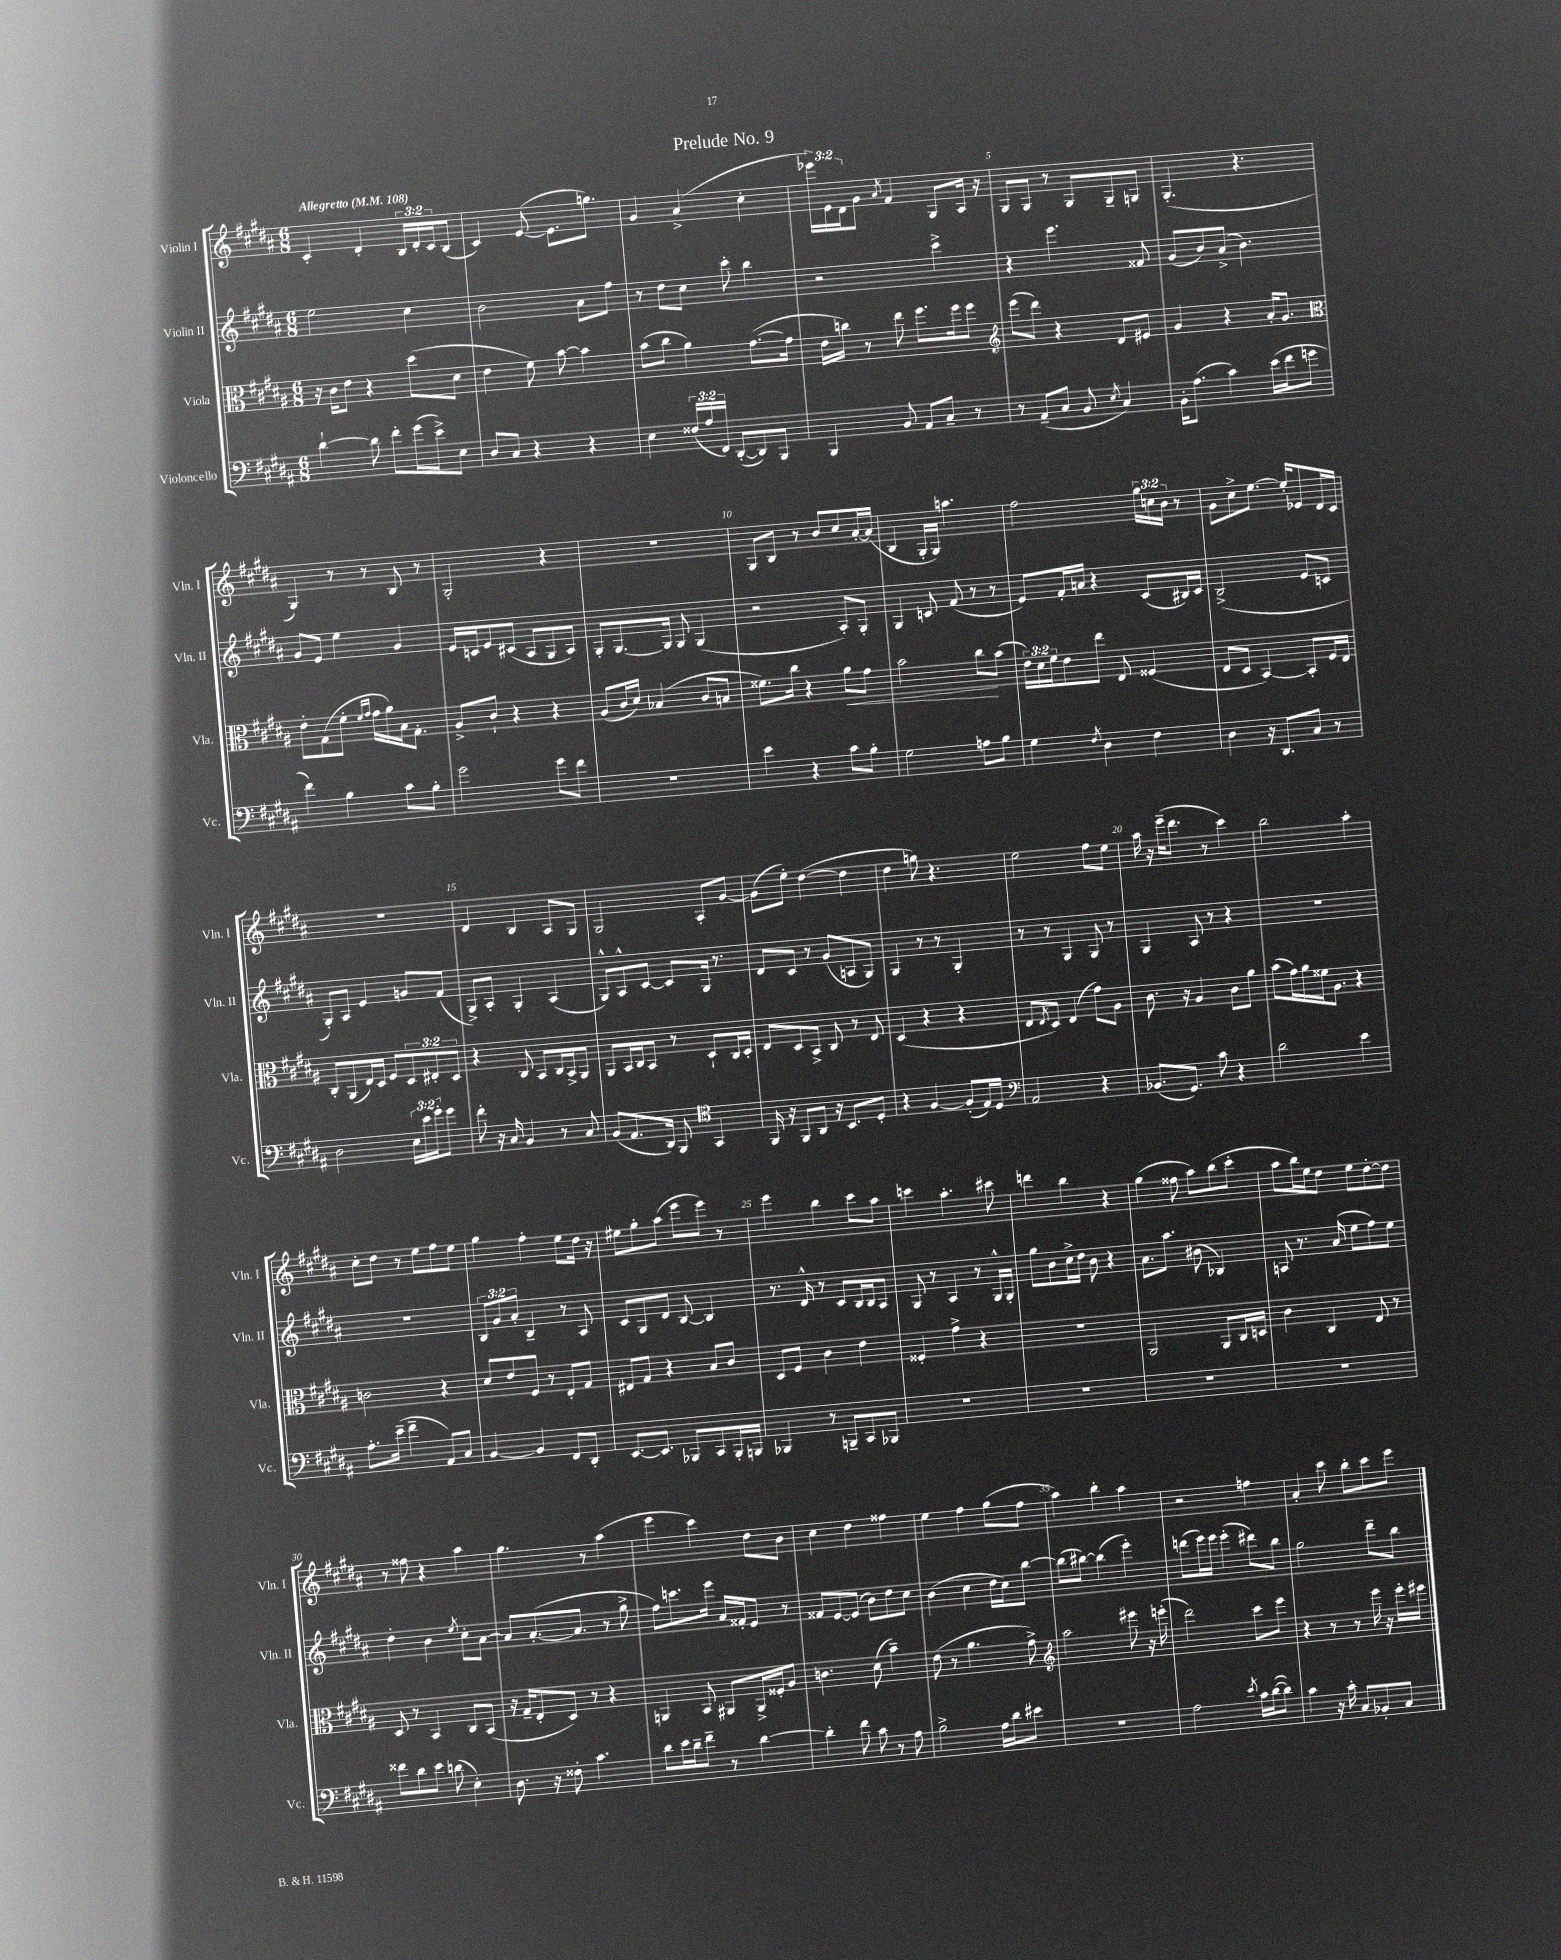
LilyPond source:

\header { title = "Prelude No. 9" }
<<
\new StaffGroup <<
\new Staff = "s0" \with { instrumentName = "Violin I" shortInstrumentName = "Vln. I" } {
    \clef treble \key b \major \numericTimeSignature \time 6/8 \override Staff.TupletNumber.text = #tuplet-number::calc-fraction-text \tempo "Allegretto" 4 = 108
    cis'4-. dis'4-. \tuplet 3/2 { b16 dis'16-. cis'16 } b8( |
    cis'4) e'8~( e'8. g''8.) |
    gis'4 ais'4->( cis''4-. |
    \tuplet 3/2 { ees'''16) e'16 dis'16 } gis'8 \acciaccatura { ais'8 } fis'4 gis8 ais16 r16 |
    gis8 gis8 r8 gis8 gis8-- g8 |
    gis4.-.( r4. |
    gis4) r8 r8 b8 r8 |
    gis2-. r4 |
    R2. |
    gis8 b8 r8 b'8 cis''8 ais'16~-. ais'16( |
    b4 gis16-. gis16) a''4. |
    fis''2 \tuplet 3/2 { gis''16 c''16 b'16 } r8 |
    gis'8 cis''8-> e''8.~ e''16-. ees'8 dis'16 cis'16 |
    R2. |
    dis'4 b4 ais8 gis8 |
    gis2 ais8-. gis'8~ |
    gis'8( e''8-.) dis''4~( dis''4 |
    dis''4 g''8) r4. |
    e''2 fis''8 e''8 |
    ais''16 r16 e'''16--( dis'''8. r8 cis'''4) |
    b''2 ais''4-. |
    cis''8-. dis''8 r8 e''8 fis''8 e''8 |
    gis''4 fis''4-. e''8 dis''16 r16 |
    eis''8 gis''8-. ais''8( e'''8 e'''8) r8 |
    e'''4 b''4 cis'''8 ais''8 |
    c'''4 ais''4.-. cis'''8 |
    d'''4 b''4 r4 |
    gis''4( fisis''8 ais''8) b''8( cis'''8-. |
    ais''8 b''16) e''16 dis''8 e''8 dis''8~-. dis''8 |
    r8 fisis''8 r4 ais''4 |
    gis''4. r8 ais''4( |
    e'''4 cis'''4) dis''8 b'8 |
    cis''4 dis''4 fisis''4 |
    e''4 fis''4 gis''8( fis''8 |
    ais''4) b''4-. ais''4 |
    r2 f''4 |
    ais'4-. cis'''8 b''8-. cis'''8 e'''8 \bar "|." |
}
\new Staff = "s1" \with { instrumentName = "Violin II" shortInstrumentName = "Vln. II" } {
    \clef treble \key b \major \numericTimeSignature \time 6/8 \override Staff.TupletNumber.text = #tuplet-number::calc-fraction-text
    e''2 cis''4 |
    b'2 ais'8 fis''8 |
    r8 dis''8 cis''8 cis'''8-. b''4 |
    r2 cis'''4-> |
    r4 e'''4. fisis'8 |
    gis'8( b'8) ais'8->( b'4.) |
    gis'8 e'8 e''4 gis'4 |
    e'16 c'16 e'8 cis'8( ais8 gis8 ais8) |
    gis8-. gis8.~ gis16 gis8 gis4( |
    r2 ais8-.) gis8-. |
    gis4 c'8 fis'8( r8 r8 |
    e'8) fis'16-. a'16 r4 cis'8( bis16) cis'16 |
    b2->( e'8 c'8 |
    gis8-.) ais8 e'4 g'8 fis'8( |
    gis8->) ais8-. gis4-. ais4( |
    gis8-^) ais8-^ cis'8~ cis'8 gis16 r8. |
    dis'8 cis'8 r8 gis'8( a8 gis8) |
    gis4 r8 r8 gis4-. |
    r8 r8 gis4 gis8 r8 |
    gis4 ais8 r8 r4 |
    R2. |
    R2. |
    \tuplet 3/2 { b8 gis'8 ais'8-. } b4-- r8 ais8 |
    cis'8 gis8 dis'8 b8~ b4 |
    r8. dis'16-^ r8 cis'8 b16 b16 ais8 |
    gis8 r8 ais4 r8 gis16-^ gis16-. |
    gis''8 b'8 cis''16-> dis''16 b'8 r4 |
    ais'8. ais''8. bis'8( bes4) |
    a8 r8. ais'16( e''8 fis''8) e''8 |
    dis''4-. b'4 \acciaccatura { e''8 } cis''8-. ais'8~ |
    ais'8 ais'8.~-.( ais'8. r8 gis''8-> |
    fis''8) c'''8. e'''16 ais'16 fisis'16-. e'8 r8 |
    fisis'8 e'8~ e'8( b'8) dis''8 cis''8 |
    b'4( cis''4 dis''16 cis''16) b''8~ |
    b''8( bis''8~) bis''4( e'''4-.) |
    d'''8( e'''16) e'''16 e'''4-.( dis'''8) b''8 |
    gis''2 dis'''8-- b''8 \bar "|." |
}
\new Staff = "s2" \with { instrumentName = "Viola" shortInstrumentName = "Vla." } {
    \clef alto \key b \major \numericTimeSignature \time 6/8 \override Staff.TupletNumber.text = #tuplet-number::calc-fraction-text
    r16 cis'16 e'8 r4 dis''8( dis'8 |
    e'4 fis'8) b'8~ b'4 |
    b'8( cis''8 ais'4) gis'8.~( gis'16 |
    e'16 c''16) r8 e''8 fis''8. fis''16 fis''8 |
    \clef treble e'''8( dis'''8) r4 dis'8 eis'8 |
    gis'4 r4 ais'16-. gis'8. |
    \clef alto e'8-. gis8( fis'8-. \grace { fis'16 gis'16 } gis'16 ais'16) b16 gis8.-. |
    ais8-> cis'8-! r4 r4 |
    ais8( cis'16 dis'16) bes4( cis'8 b8 |
    fisis'8.) cis''16 r4 ais'8\< gis'8 |
    b'2 cis''8\! b'8( |
    \tuplet 3/2 { e'16) dis'16 fis'16 } e'8 e''8 e8 fisis4( |
    e8 dis8 b,4~) b,8-. fis16 e16 |
    cis8-. ais,8( e16) dis16 fis8 \tuplet 3/2 { dis8 eis8-. dis8 } |
    r4 cis8 b,8 cis16 b,16-> ais,8 |
    ais,8 b,16 cis16 b,8 r8 dis8-! cis16 dis16-. |
    e8 dis8 b,8-> cis8 r8 e8 |
    dis4( r4 r4 |
    e8 \acciaccatura { e8 } dis8) e4( gis'8) ais8 |
    cis'8. r16 ais4 cis'8 ais'8 |
    b'8( gis'16) ais'16 fisis'16 ais8. r4 |
    c'2 r4 |
    dis'8 e'8 fis8 r8 e8-. gis8 |
    eis8 gis8 r4 b8 cis'8 |
    dis8 fis8 cis'4 e'4 |
    fisis4-. gis'4-> r4 |
    R2. |
    ais,2 ais,8 cis16 d16 |
    cis'4 cis4 e8 r8 |
    dis8 r8 b,4 cis8 b,8( |
    r16 gis16-- e8-. dis8) r8 r4 |
    a,4 b,8 ais,8 ais,16-> fisis16-. ais8 |
    c'4. dis'8( b'4--) |
    e'8( r8 ais'4. gis'8->) |
    \clef treble ais''2 eis'''8 r16 e'''16-.( |
    dis'''2) cis'''8 e'''8 |
    r4 r8 r8 e'''16 r16 e'''16-. eis'''16 \bar "|." |
}
\new Staff = "s3" \with { instrumentName = "Violoncello" shortInstrumentName = "Vc." } {
    \clef bass \key b \major \numericTimeSignature \time 6/8 \override Staff.TupletNumber.text = #tuplet-number::calc-fraction-text
    dis'4~-! dis'8 fis'8-. gis'16( e'16->) e8 |
    dis8 cis8 r4 r4 |
    e4 \tuplet 3/2 { fisis16( ais16 fis,16) } dis,8~-.( dis,8) b,,8 |
    b,,4 b,8 ais,8 cis8-- r8 |
    r8 ais,8--( cis8 b,8 \acciaccatura { e8 } cis4) |
    b,16-. ais8.( cis'4) e'16( fis'16 g'8 |
    fis'4) b4 cis'8 b8-. |
    gis'2 gis'8 fis'8 |
    R2. |
    e'4 r4 cis'8 b8-. |
    gis2 a8 b8 |
    gis4 \acciaccatura { fis8 } dis4 fis4 |
    dis4 r16 dis,8. cis8 r8 |
    dis2 \tuplet 3/2 { e16 e'16 gis'16-. } gis'8 |
    fis'8-. r16 cis16 b,4 r8 cis8 |
    b,8( ais,8. dis,16) b,,8 \clef tenor gis,4 |
    fis,16 r16 fis,8 ais,8 r16 b,8. dis8-. |
    r4 fis4~ fis8-.( e16) dis16 |
    \clef bass ais,2 r4 |
    bes,8.( gis,8.) cis'8 r4 |
    dis'2 e'4 |
    ais8.-. e'16--( fis'4-- ais,8) cis8 |
    b,4~ b,4 fis,8 dis,8-. |
    e,8.~ e,8. bes,,8 cis,8 bes,,16-. b,,16 |
    bes,,4 r8 b,,8-- cis,8 bes,,8 |
    R2. |
    R2. |
    R2. |
    R2. |
    fisis'8 dis'8 e'8 d'8( e4-.) |
    dis8. r16 fisis8-. cis'4. |
    dis'8 e'16 dis'16-- fis'8-- r8 dis'4~ |
    dis'4-. fis'8 cis'8 r8 ais8 |
    b2-> ais16 dis'16 eis'8 |
    R2. |
    ais2 \acciaccatura { e'8 } cis'16 dis'16~( dis'8) |
    cis'4 r16 cis'16-. cis8 bes,8-. cis8 \bar "|." |
}
>>
>>
\layout { \context { \Score \override BarNumber.break-visibility = ##(#f #t #t) barNumberVisibility = #(every-nth-bar-number-visible 5) } }
